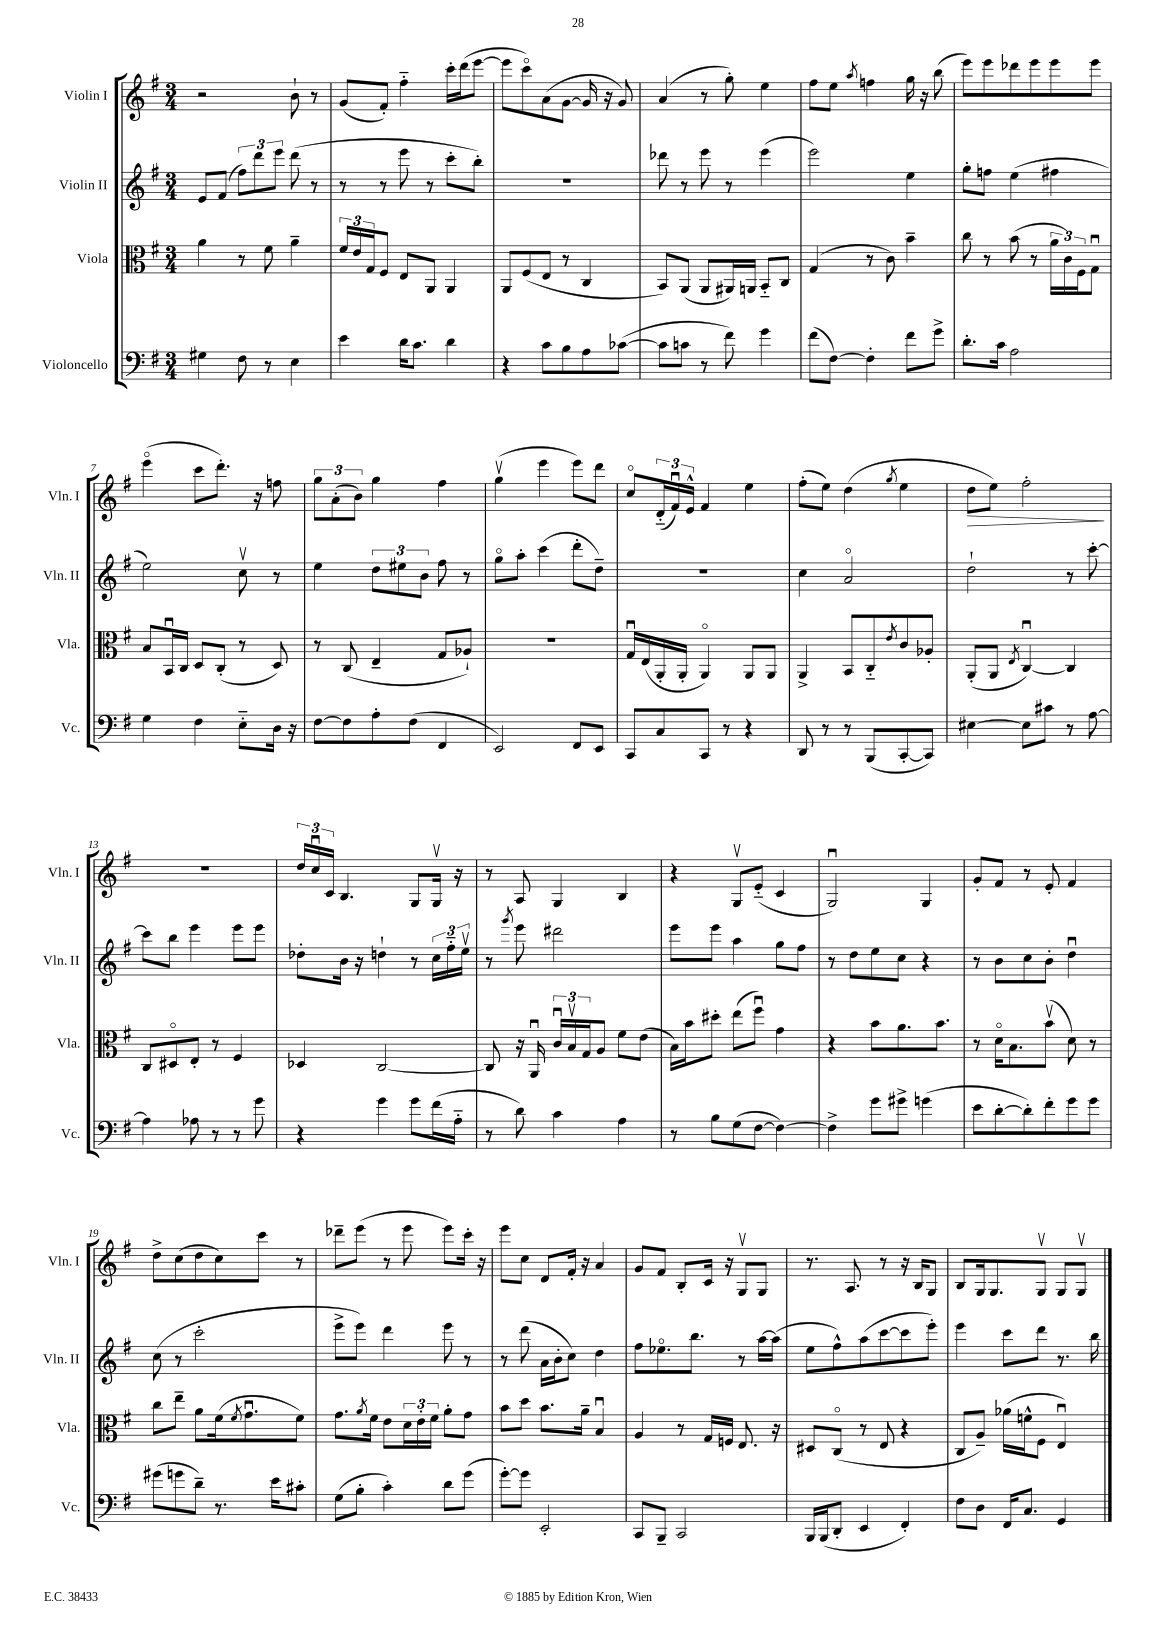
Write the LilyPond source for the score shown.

<<
\new StaffGroup <<
\new Staff = "s0" \with { instrumentName = "Violin I" shortInstrumentName = "Vln. I" } {
    \clef treble \key g \major \numericTimeSignature \time 3/4
    r2 b'8-! r8 |
    g'8( fis'8-.) fis''4-_ c'''16-. d'''16( e'''8~ |
    e'''8 c'''8\flageolet) a'8( g'8~ g'16 r16 g'8) |
    a'4( r8 g''8-.) e''4 |
    fis''8 e''8 \acciaccatura { a''8 } f''4 g''16 r16 b''8( |
    e'''8) e'''8 des'''8 e'''8 e'''8 e'''8 |
    e'''4\flageolet( c'''8 d'''8.-.) r16 f''8 |
    \tuplet 3/2 { g''8 a'8-.( b'8) } g''4 fis''4 |
    g''4\upbow( e'''4 e'''8) d'''8 |
    c''8\flageolet \tuplet 3/2 { d'16-_( fis'16\downbow) e'16-^ } fis'4 e''4 |
    fis''8-.( e''8) d''4( \acciaccatura { g''8 } e''4 |
    d''8\> e''8) fis''2-.\! |
    R2. |
    \tuplet 3/2 { d''16 c''16\downbow c'16 } b4. g8 g16\upbow r16 |
    r8 a8 g4 b4 |
    r4 g8\upbow e'8-_( c'4 |
    g2\downbow) g4 |
    g'8-. fis'8 r8 e'8-. fis'4 |
    d''8-> c''8( d''8 c''8) c'''8 r8 |
    des'''8-- e'''8( r8 e'''8 e'''8) c'''16-. r16 |
    e'''8 c''8 d'8 fis'16-. r16 a'4 |
    g'8 fis'8 b8-. c'16 r16 g8\upbow g8 |
    r8. a8. r8 r16 b16 g8 |
    b8 g16 g8. g8\upbow g8 g8\upbow \bar "|." |
}
\new Staff = "s1" \with { instrumentName = "Violin II" shortInstrumentName = "Vln. II" } {
    \clef treble \key g \major \numericTimeSignature \time 3/4
    e'8 fis'8( \tuplet 3/2 { fis''8) d'''8 e'''8 } d'''8( r8 |
    r8 r8 e'''8 r8 c'''8-. b''8-.) |
    R2. |
    des'''8 r8 e'''8 r8 e'''4( |
    e'''2) e''4 |
    g''8-. f''8 e''4( fis''4 |
    e''2) c''8\upbow r8 |
    e''4 \tuplet 3/2 { d''8 eis''8 b'8 } fis''8 r8 |
    g''8\flageolet a''8-. c'''4( d'''8-. d''8--) |
    R2. |
    c''4 a'2\flageolet |
    d''2-! r8 c'''8~-. |
    c'''8 b''8 e'''4 e'''8 e'''8 |
    des''8-. b'16 r16 d''4-! r8 \tuplet 3/2 { c''16 fis''16-_ e''16\upbow } |
    r8 \acciaccatura { g'''8 } e'''8 dis'''2 |
    e'''8 e'''8 a''4 g''8 fis''8 |
    r8 d''8 e''8 c''8 r4 |
    r8 b'8 c''8 b'8-. d''4\downbow |
    c''8( r8 c'''2-. |
    e'''8-> e'''8) d'''4 e'''8 r8 |
    r8 d'''8( a'16 b'16-. c''8) d''4 |
    fis''8 ees''8.\flageolet b''8. r8 a''16~ a''16( |
    e''8 fis''8-^) a''8( c'''8~ c'''8 e'''8-.) |
    e'''4 c'''8 d'''8 r8. b''16 \bar "|." |
}
\new Staff = "s2" \with { instrumentName = "Viola" shortInstrumentName = "Vla." } {
    \clef alto \key g \major \numericTimeSignature \time 3/4
    a'4 r8 fis'8 a'4-- |
    \tuplet 3/2 { fis'16 e'16 g16 } fis8 e8 a,8 a,4 |
    a,8 fis8( e8 r8 c4 |
    b,8) a,8( a,8 ais,16) a,16 b,8-_ c8 |
    g4( r8 c'8) b'4-- |
    c''8 r8 b'8( r8 \tuplet 3/2 { a'16 c'16) fis16 } g8\downbow |
    b8 b,16\downbow c16 d8 c8-.( r8 d8) |
    r8 c8( e4-- g8 aes8-!) |
    R2. |
    g16\downbow e16( a,16-. a,16-. a,4\flageolet) a,8 a,8 |
    a,4-> b,8 c8-_ \acciaccatura { e'8 } c'8 aes8-. |
    a,8-.( a,8 \acciaccatura { e8 } c4~\downbow) c4 |
    c8 dis8\flageolet e8-. r8 fis4 |
    des4 c2~ |
    c8 r16 a,16\downbow \tuplet 3/2 { c'16\downbow b16\upbow g16 } a8 fis'8 e'8( |
    b16) b'16 dis''8-. e''8( fis''8\downbow) g'4 |
    r4 b'8 a'8. b'8. |
    r8 d'16\flageolet b8. b'8\upbow( d'8) r8 |
    c''8 e''8-- a'8 fis'16( \acciaccatura { fis'8 } g'8.\downbow fis'8) |
    g'8. \acciaccatura { a'8 } fis'16 e'8 \tuplet 3/2 { d'16 e'16-. fis'16 } a'8-. g'8 |
    b'8 d''8 b'8. a'16-- b4\downbow |
    a4 r8 g16 f16 e8. r16 |
    dis8 c8\flageolet( r8 e8 r4 |
    c8 a8--) aes'16( f'16-^ fis8 e4\downbow) \bar "|." |
}
\new Staff = "s3" \with { instrumentName = "Violoncello" shortInstrumentName = "Vc." } {
    \clef bass \key g \major \numericTimeSignature \time 3/4
    gis4 fis8 r8 e4 |
    e'4 d'16 c'8. d'4 |
    r4 c'8 b8 a8 ces'8~( |
    ces'8 c'8 r8 fis'8) g'4 |
    fis'8( fis8~) fis4-. fis'8 g'8-> |
    d'8.-. c'16 a2 |
    g4 fis4 e8-_ d16 r16 |
    fis8~ fis8 a8-. fis8( fis,4 |
    e,2) fis,8 e,8 |
    c,8 c8 c,8 r8 r4 |
    d,8 r8 r8 b,,8( c,8~-. c,8) |
    eis4~ eis8 cis'8 r8 a8~ |
    a4 aes8 r8 r8 g'8 |
    r4 g'4 g'8 fis'16( a16-_ |
    r8 d'8) c'4 a4 |
    r8 b8 g8( fis8~ fis4~) |
    fis4-> g'8 gis'8-> g'4( |
    e'8 d'8~-. d'8-.) fis'8-. g'8 g'8 |
    gis'8( g'8 d'8--) r8. e'16 cis'8-. |
    g8( b8-. c'4-.) d'8 g'8( |
    g'8~-.) g'8 e,2-. |
    c,8 b,,8-- c,2 |
    b,,16 b,,16( d,8-. e,4 fis,4-.) |
    fis8 d8 fis,16 c8. g,4 \bar "|." |
}
>>
>>
